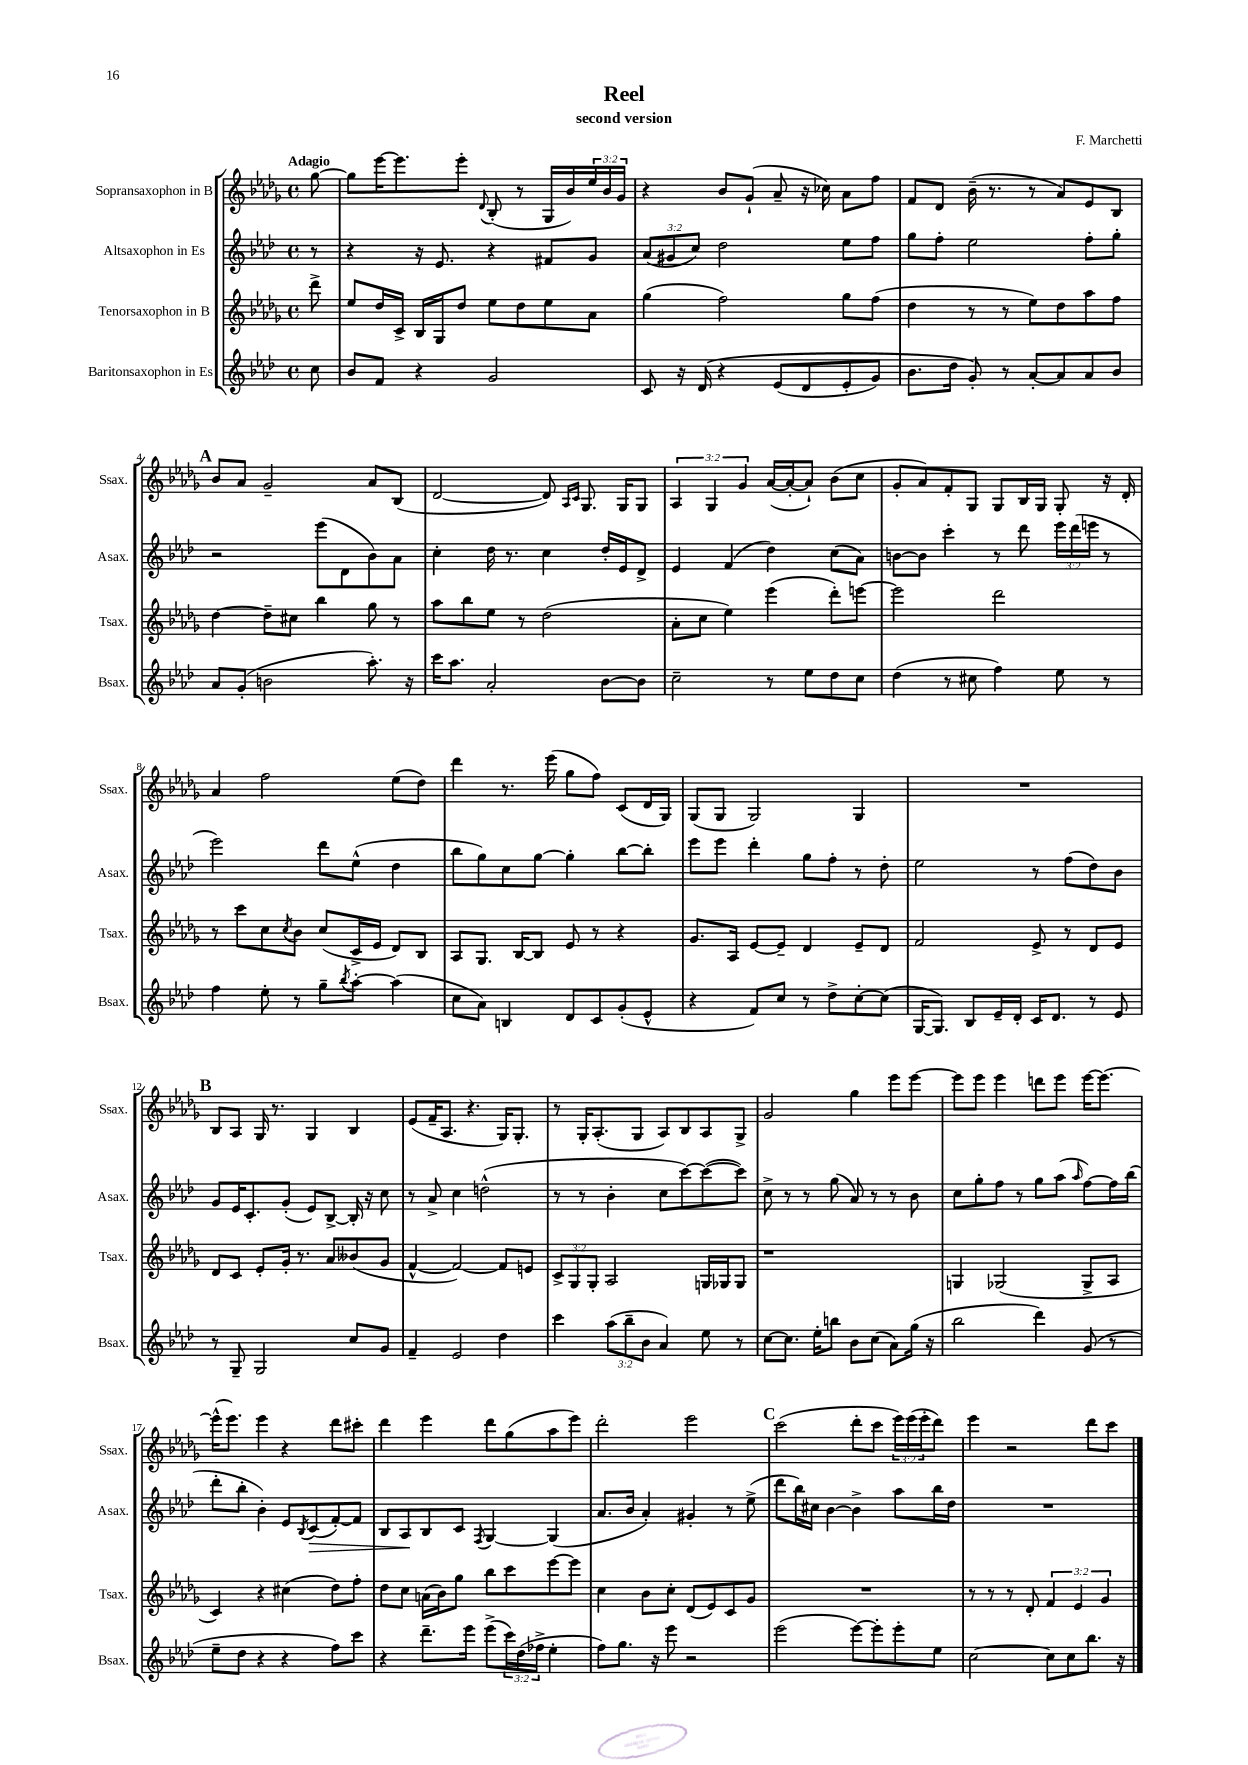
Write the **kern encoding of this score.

**kern	**kern	**kern	**dynam	**kern
*part4	*part3	*part2	*part2	*part1
*staff4	*staff3	*staff2	*staff2	*staff1
*I"Baritonsaxophon in Es	*I"Tenorsaxophon in B	*I"Altsaxophon in Es	*	*I"Sopransaxophon in B
*I'Bsax.	*I'Tsax.	*I'Asax.	*	*I'Ssax.
*clefG2	*clefG2	*clefG2	*	*clefG2
*k[b-e-a-d-]	*k[b-e-a-d-g-]	*k[b-e-a-d-]	*	*k[b-e-a-d-g-]
*M4/4	*M4/4	*M4/4	*	*M4/4
*met(c)	*met(c)	*met(c)	*	*met(c)
=	=	=	=	=
!	!	!	!	!LO:TX:a:B:t=Adagio
8cc\	8ddd-^\	8r	.	[8gg-\
=1	=1	=1	=1	=1
8b-/L	8ee-/L	4r	.	8gg-\L]
8f/J	16dd-/L	.	.	[16eee-\K
.	16c^/JJ	.	.	8.eee-\]
4r	16B-/LL	16r	.	.
.	16G-/J	8.e-/	.	.
.	8dd-/J	.	.	8eee-'\J
.	.	.	.	8qqd-/
2g/	8ee-\L	4r	.	(8B-'/
.	8dd-\	.	.	8r
.	8ee-\	8f#X/L	.	16G-/LL
.	.	.	.	16b-/)
.	8a-\J	8g/J	.	24ee-/
.	.	.	.	24b-/
.	.	.	.	24g-/JJ
=2	=2	=2	=2	=2
8c/	(4gg-\	(12a-/L	.	4r
.	.	12g#X/	.	.
16r	.	.	.	.
.	.	12cc/J)	.	.
(16d-/	.	.	.	.
4r	2ff\)	2dd-\	.	8b-/L
.	.	.	.	(8g-`/J
(8e-/L	.	.	.	8a-~/
8d-/	.	.	.	16r
.	.	.	.	16cc-X\)
8e-'/	8gg-\L	8ee-\L	.	8a-\L
8g/J)	(8ff\J	8ff\J	.	8ff\J
=3	=3	=3	=3	=3
8.b-\L	4dd-\	8gg\L	.	8f/L
.	.	8ff'\J	.	8d-/J
16dd-\Jk	.	.	.	.
8g'/)	8r	2ee-\	.	(16b-~\
.	.	.	.	8.r
8r	8r	.	.	.
[8a-'/L	8ee-\L)	.	.	8r
8a-/]	8dd-\	.	.	8a-/L)
8a-/	8aa-\	8ff'\L	.	8e-/
8b-/J	8ff\J	8gg'\J	.	8B-/J
!!LO:LB:g=z
!!LO:REH:place=s1:t=A
=4	=4	=4	=4	=4
8a-/L	[4dd-\	2r	.	8b-/L
(8g'/J	.	.	.	8a-/J
2bn\	8dd-~\L]	.	.	2g-~/
.	8cc#X\J	.	.	.
.	4bb-\	(8eee-\L	.	.
.	.	8d-\	.	.
8.aa-'\)	8gg-\	8b-\)	.	8a-/L
.	8r	8a-\J	.	(8B-/J
16r	.	.	.	.
=5	=5	=5	=5	=5
16ccc\KL	8aa-\L	4cc'\	.	[2d-/
8.aa-\J	.	.	.	.
.	8bb-\	.	.	.
2a-'/	8ee-\J	16dd-\	.	.
.	.	8.r	.	.
.	8r	.	.	.
.	(2dd-\	4cc\	.	8d-/])
.	.	.	.	16qqA-/LL
.	.	.	.	16qqc/JJ
.	.	.	.	8.G-/
[8b-\L	.	16dd-'/LL	.	.
.	.	16e-/J	.	16G-/KL
8b-\J]	.	8d-^/J	.	8G-/J
=6	=6	=6	=6	=6
2cc~\	8a-'\L	4e-/	.	6A-/
.	8cc\J	.	.	.
.	.	.	.	6G-/
.	4ee-\)	(4f/	.	.
.	.	.	.	6g-/
8r	(4eee-\	4dd-\)	.	([16a-/LL
.	.	.	.	16a-'/J_
8ee-\L	.	.	.	8a-`/J])
8dd-\	8ddd-'\L)	(8cc\L	.	(8b-\L
8cc\J	[8eeen\J	8a-\J)	.	8cc\J
=7	=7	=7	=7	=7
(4dd-\	2eee\]	[8bn\L	.	8g-'/L
.	.	8b\J]	.	8a-/)
8r	.	4ccc'\	.	8f'/
8cc#X\	.	.	.	8G-/J
4ff\)	2ddd-\	8r	.	8G-/L
.	.	8ddd-\	.	16B-/L
.	.	.	.	16G-/JJ
8ee-\	.	24eee-\LL	.	8G-'/
.	.	(24ddd-\	.	.
.	.	24eeen\JJ	.	.
8r	.	8r	.	16r
.	.	.	.	16d-'/
!!LO:LB:g=z
=8	=8	=8	=8	=8
4ff\	8r	2eee-\)	.	4a-/
.	8ccc\L	.	.	.
8ee-'\	8cc\	.	.	2ff\
.	8qcc/	.	.	.
8r	8b-\J	.	.	.
8gg~\L	(8cc/L	8ddd-\L	.	.
8qbb-/	.	.	.	.
[8aa-'\J	16c^/L	(8ee-^^\J	.	.
.	16e-/JJ	.	.	.
(4aa-\]	8d-/L)	4dd-\	.	(8ee-\L
.	8B-/J	.	.	8dd-\J)
=9	=9	=9	=9	=9
8cc\L	8A-/L	8bb-\L	.	4ddd-\
8a-\J)	8.G-/J	8gg\)	.	.
4Bn/	.	8cc\	.	8.r
.	[16B-/KL	.	.	.
.	8B-/J]	[8gg\J	.	.
.	.	.	.	(16eee-\
8d-/L	8e-/	4gg'\]	.	8gg-\L
8c/	8r	.	.	8ff\J)
(8g'/	4r	[8bb-\L	.	(8c/L
8e-^^/J	.	8bb-'\J]	.	16d-/L
.	.	.	.	16G-/JJ)
=10	=10	=10	=10	=10
4r	8.g-/L	8eee-\L	.	(8G-/L
.	.	8eee-\J	.	8G-/J
.	16A-/Jk	.	.	.
8f/L)	[8e-/L	4ddd-'\	.	2G-/)
8cc/J	8e-~/J]	.	.	.
8r	4d-/	8gg\L	.	.
8dd-^\L	.	8ff'\J	.	.
[8cc'\	8e-~/L	8r	.	4G-/
(8cc\J]	8d-/J	8dd-'\	.	.
=11	=11	=11	=11	=11
[16G/KL	2f/	2ee-\	.	1r
8.G/J])	.	.	.	.
8B-/L	.	.	.	.
16e-~/L	.	.	.	.
16d-'/JJ	.	.	.	.
16c/KL	8e-^/	8r	.	.
8.d-/J	.	.	.	.
.	8r	(8ff\L	.	.
8r	8d-/L	8dd-\)	.	.
8e-/	8e-/J	8b-\J	.	.
!!LO:LB:g=z
!!LO:REH:place=s1:t=B
=12	=12	=12	=12	=12
8r	8d-/L	8g/L	.	8B-/L
8G~/	8c/J	16e-/K	.	8A-/J
.	.	8.c'/	.	.
2G/	8e-'/L	.	.	16G-/
.	.	.	.	8.r
.	16g-'/Jk	(8g'/J	.	.
.	8.r	.	.	.
.	.	8e-/L)	.	4G-/
.	8a-/L	[8B-^/J	.	.
8cc/L	(8b--X/	16B-'/]	.	4B-/
.	.	16r	.	.
8g/J	8g-/J	8cc\	.	.
=13	=13	=13	=13	=13
4f~/	[4f^^/	8r	.	(8e-/L
.	.	8a-^/	.	16f~/K
.	.	.	.	8.A-/J
2e-/	2f/_)	4cc\	.	.
.	.	.	.	4.r
.	.	(2ddn^^\	.	.
4dd-\	8f/L]	.	.	16G-/KL)
.	.	.	.	8.G-'/J
.	8en/J	.	.	.
=14	=14	=14	=14	=14
4ccc\	12c^/L	8r	.	8r
.	12G-/	.	.	.
.	.	8r	.	16G-'/KL
.	12G-'/J	.	.	.
.	.	.	.	(8.A-'/
(12aa-\L	2A-/	4b-'\	.	.
12bb-~\	.	.	.	.
.	.	.	.	8G-/J
12b-\J	.	.	.	.
4a-/)	.	8cc\L	.	8A-/L)
.	.	[8ccc\)	.	8B-/
8ee-\	16Gn/LL	(8ccc\_	.	8A-/
.	16G-X/J	.	.	.
8r	8G-/J	8ccc\J])	.	8G-^/J
=15	=15	=15	=15	=15
[8cc\L	1r	8cc^\	.	2g-/
8.cc\J]	.	8r	.	.
.	.	8r	.	.
16ee-'\KL	.	.	.	.
8bbn\J	.	(8gg\	.	.
8b-\L	.	8a-/)	.	4gg-\
(8cc\J	.	8r	.	.
8a-\L)	.	8r	.	8eee-\L
(16gg\Jk	.	8b-\	.	[8eee-\J
16r	.	.	.	.
=16	=16	=16	=16	=16
2bb-\	4Gn/	8cc\L	.	8eee-\L]
.	.	8gg'\	.	8eee-\J
.	(2G-X/	8ff\J	.	4eee-\
.	.	8r	.	.
4ddd-\)	.	8gg\L	.	8dddn\L
.	.	(8aa-\J	.	8eee-\J
.	.	16qqaa-/	.	.
(8g/	8G-^/L	[8ff\L)	.	[16eee-\KL
.	.	.	.	8.eee-\J_
8r	8A-/J	16ff\L]	.	.
.	.	(16bb-\JJ	.	.
!!LO:LB:g=z
=17	=17	=17	=17	=17
8ee-~\L	4c/)	8ddd-'\L	.	(16eee-^^\KL]
.	.	.	.	8.eee-\J)
8dd-\J	.	8bb-'\J	.	.
4r	4r	4b-'\)	.	4eee-\
4r	(4cc#X\	8e-/L	.	4r
.	.	8qB-/	.	.
!	!	!	!LO:HP:b	!
.	.	(8c/	>	.
8ff\L)	8dd-\L)	[8f'/)	.	8ddd-\L
8ccc\J	8ff'\J	8f/J]	.	8ccc#X'\J
=18	=18	=18	=18	=18
4r	8dd-\L	8B-/L	.	4ddd-\
.	8cc\J	8A-/	.	.
8.ddd-~\L	(16an\LL	8B-/	]	4eee-\
.	16b-\J)	.	.	.
.	8gg-\J	8c/J	.	.
16eee-\Jk	.	.	.	.
.	.	8qF/	.	.
(8eee-^\L	8bb-\L	[4G/	.	8ddd-\L
24ccc\L)	8ccc\	.	.	(8gg-\
(24dd-\	.	.	.	.
24ff-X^\JJ	.	.	.	.
4ee-'\	[8eee-\	(4G/]	.	8aa-\
.	8eee-\J]	.	.	8eee-\J)
=19	=19	=19	=19	=19
8ff\L)	4cc\	8.a-/L	.	2ddd-'\
8.gg\J	.	.	.	.
.	.	16b-/Jk	.	.
.	8b-\L	4a-'/)	.	.
16r	.	.	.	.
8eee-\	8cc'\J	.	.	.
2r	(8d-/L	4g#X'/	.	2eee-\
.	8e-/)	.	.	.
.	8c/	8r	.	.
.	8g-/J	(8ee-^\	.	.
!!LO:REH:place=s1:t=C
=20	=20	=20	=20	=20
(2eee-\	1r	8ddd-\L	.	(2ccc\
.	.	16bb-\L)	.	.
.	.	16cc#X\JJ	.	.
.	.	[4b-\	.	.
[8eee-\L)	.	4b-^\]	.	8ddd-'\L
8eee-'\]	.	.	.	8ccc\J
8eee-'\	.	8aa-\L	.	24eee-\LL)
.	.	.	.	(24eee-\
.	.	.	.	24eee-'\J
8ee-\J	.	16bb-\L	.	8ddd-\J)
.	.	16dd-\JJ	.	.
=21	=21	=21	=21	=21
[2cc\	8r	1r	.	4eee-\
.	8r	.	.	.
.	8r	.	.	2r
.	8d-'/	.	.	.
8cc\L]	6f/	.	.	.
8cc\	.	.	.	.
.	6e-/	.	.	.
8.bb-\J	.	.	.	8ddd-\L
.	6g-/	.	.	.
.	.	.	.	8ccc\J
16r	.	.	.	.
==	==	==	==	==
*-	*-	*-	*-	*-
